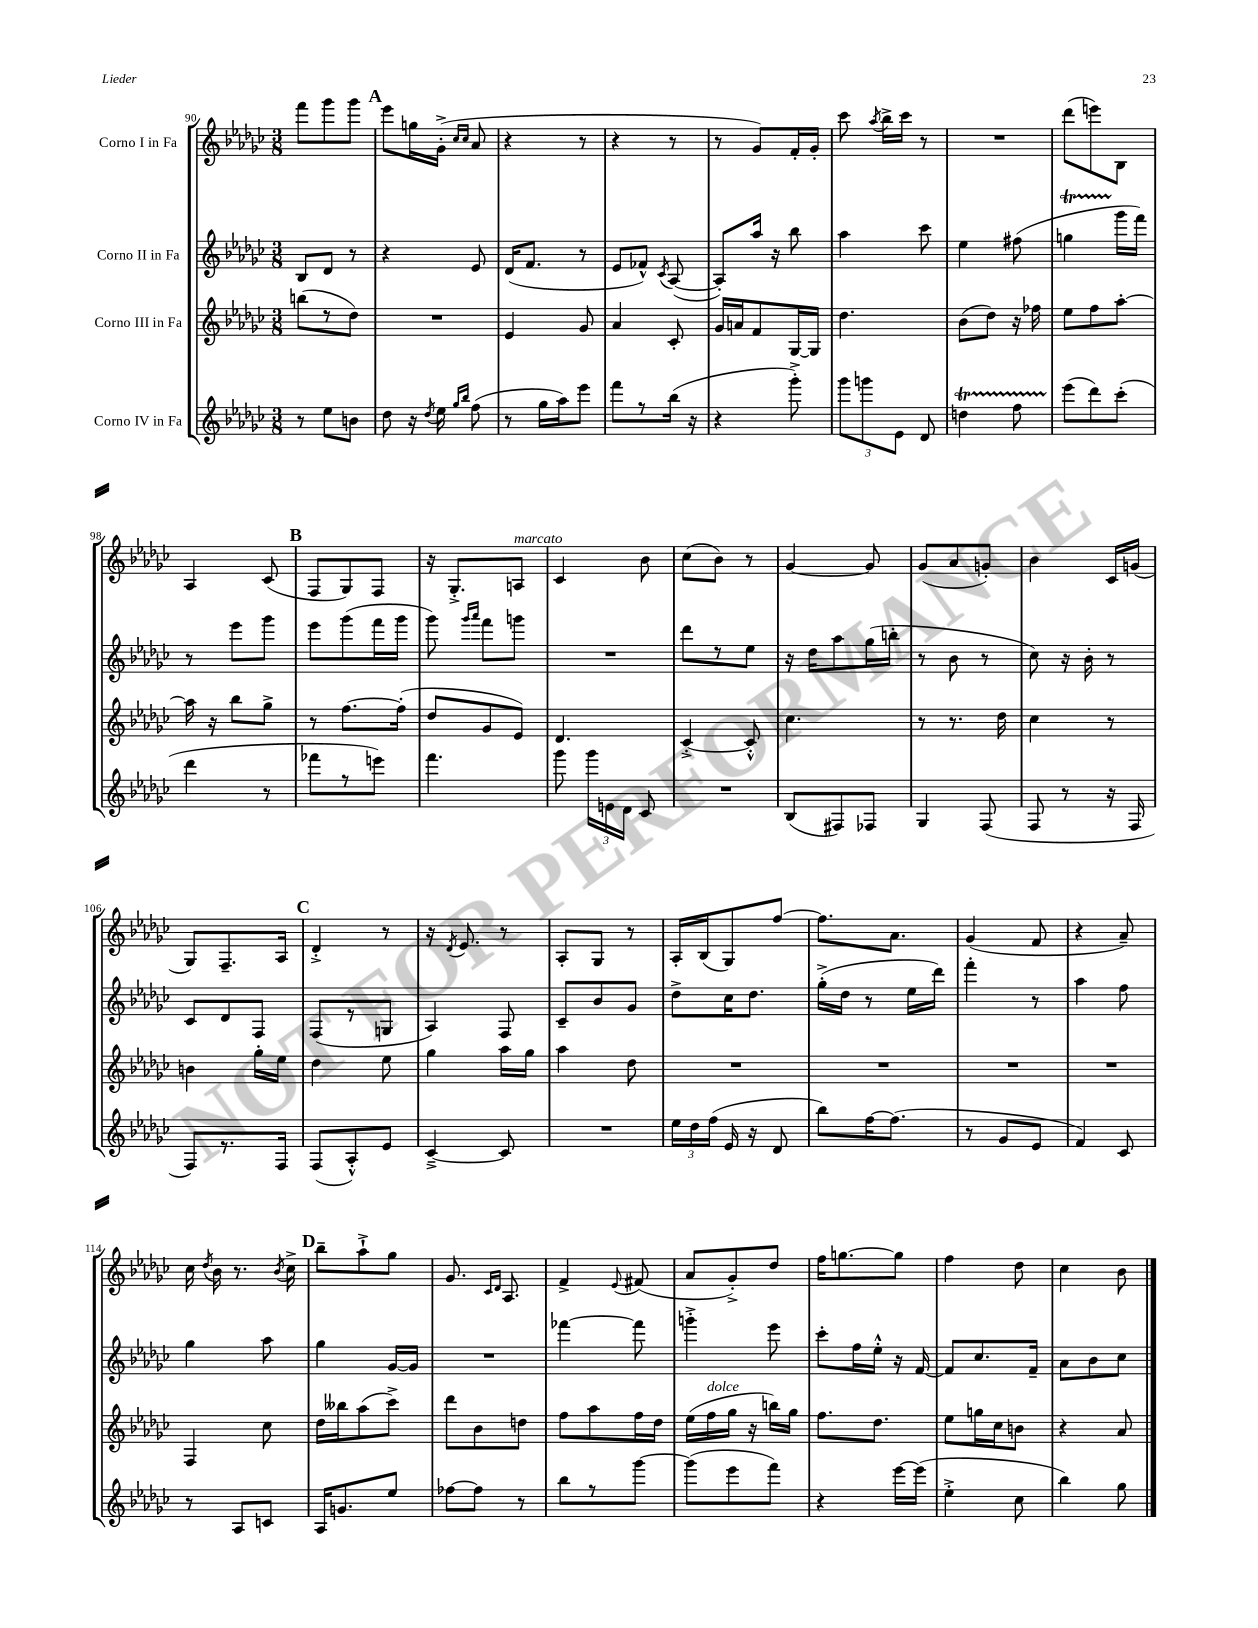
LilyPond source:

<<
\new StaffGroup <<
\new Staff = "s0" \with { instrumentName = "Corno I in Fa" } {
    \clef treble \key ges \major \numericTimeSignature \time 3/8
    \autoBeamOff f'''8[ ges'''8 ges'''8] |
    \mark \markup { \bold "A" } ees'''8[ g''16 ges'16]-.->( \grace { ces''16[ ces''16] } aes'8 |
    r4 r8 |
    r4 r8 |
    r8 ges'8[) f'16-. ges'16]-. |
    ces'''8 \acciaccatura { aes''8 } bes''16[-> ces'''16] r8 |
    R4. |
    des'''8[( e'''8) bes8] |
    aes4 ces'8( |
    \mark \markup { \bold "B" } f8[ ges8) f8] |
    r16 ges8.[-.-> a8]^\markup { \italic "marcato" } |
    ces'4 bes'8 |
    ces''8[( bes'8]) r8 |
    ges'4~ ges'8 |
    ges'8[( aes'8 g'8]-.) |
    bes'4 ces'16[ g'16]( |
    ges8[) f8.-- aes16] |
    \mark \markup { \bold "C" } des'4-.-> r8 |
    r16 \acciaccatura { des'8 } ees'8. r8 |
    aes8[-. ges8] r8 |
    aes16[-. bes16( ges8) f''8]~ |
    f''8.[ aes'8.] |
    ges'4( f'8 |
    r4 aes'8--) |
    ces''16 \acciaccatura { des''8 } bes'16 r8. \acciaccatura { bes'8 } ces''16-> |
    \mark \markup { \bold "D" } bes''8[-- aes''8-!-> ges''8] |
    ges'8. \grace { ces'16[ des'16] } aes8. |
    f'4-> \appoggiatura { ees'8 } fis'8( |
    aes'8[ ges'8-.->) des''8] |
    f''16[ g''8.~ g''8] |
    f''4 des''8 |
    ces''4 bes'8 \bar "|." |
}
\new Staff = "s1" \with { instrumentName = "Corno II in Fa" } {
    \clef treble \key ges \major \numericTimeSignature \time 3/8
    \autoBeamOff bes8[ des'8] r8 |
    \mark \markup { \bold "A" } r4 ees'8 |
    des'16[( f'8.] r8 |
    ees'8[ fes'8]-^) \acciaccatura { ces'8 } aes8~( |
    aes8[-.) aes''16] r16 bes''8 |
    aes''4 ces'''8 |
    ees''4 fis''8( |
    g''4\startTrillSpan ges'''16[\stopTrillSpan f'''16]) |
    r8 ees'''8[ ges'''8] |
    \mark \markup { \bold "B" } ees'''8[ ges'''8( f'''16 ges'''16] |
    ges'''8) \grace { ges'''16[ aes'''16] } f'''8[ g'''8] |
    R4. |
    des'''8[ r8 ees''8] |
    r16 des''16[ aes''8 ges''16( b''16]-. |
    r8 bes'8 r8 |
    ces''8) r16 bes'16-. r8 |
    ces'8[ des'8 f8] |
    \mark \markup { \bold "C" } f8[( r8 g8] |
    aes4) f8 |
    ces'8[-- bes'8 ges'8] |
    des''8[-> ces''16 des''8.] |
    ges''16[-.->( des''16] r8 ees''16[ des'''16]) |
    f'''4-. r8 |
    aes''4 f''8 |
    ges''4 aes''8 |
    \mark \markup { \bold "D" } ges''4 ges'16[~ ges'16] |
    R4. |
    fes'''4~ fes'''8 |
    g'''4-.-> ees'''8 |
    ces'''8[-. f''16 ees''16]-.-^ r16 f'16~ |
    f'8[ ces''8. f'16]-- |
    aes'8[ bes'8 ces''8] \bar "|." |
}
\new Staff = "s2" \with { instrumentName = "Corno III in Fa" } {
    \clef treble \key ges \major \numericTimeSignature \time 3/8
    \autoBeamOff b''8[( r8 des''8]) |
    \mark \markup { \bold "A" } R4. |
    ees'4 ges'8 |
    aes'4 ces'8-. |
    ges'16[ a'16 f'8 ges16~ ges16] |
    des''4. |
    bes'8[( des''8]) r16 fes''16 |
    ees''8[ f''8 aes''8]~-. |
    aes''16 r16 bes''8[ ges''8]-> |
    \mark \markup { \bold "B" } r8 f''8.[~ f''16]-.( |
    des''8[ ges'8 ees'8]) |
    des'4. |
    ces'4~-.-> ces'8-.-^ |
    ces''4. |
    r8 r8. des''16 |
    ces''4 r8 |
    b'4 ges''16[-. ees''16] |
    \mark \markup { \bold "C" } des''4 ees''8 |
    ges''4 aes''16[ ges''16] |
    aes''4 des''8 |
    R4. |
    R4. |
    R4. |
    R4. |
    f4 ces''8 |
    \mark \markup { \bold "D" } des''16[ beses''16 aes''8( ces'''8]->) |
    des'''8[ bes'8 d''8] |
    f''8[ aes''8 f''16 des''16] |
    ees''16[( f''16^\markup { \italic "dolce" } ges''16] r16 b''16[) ges''16] |
    f''8.[ des''8.] |
    ees''8[ g''16 ces''16 b'8] |
    r4 aes'8 \bar "|." |
}
\new Staff = "s3" \with { instrumentName = "Corno IV in Fa" } {
    \clef treble \key ges \major \numericTimeSignature \time 3/8
    \autoBeamOff r8 ees''8[ b'8] |
    \mark \markup { \bold "A" } des''8 r16 \acciaccatura { des''8 } ees''16 \grace { ges''16[ bes''16] } f''8( |
    r8 ges''16[ aes''16) ees'''8] |
    f'''8[ r8 bes''16]( r16 |
    r4 ges'''8-.->) |
    \tuplet 3/2 { ges'''8[ g'''8 ees'8] } des'8 |
    d''4\startTrillSpan f''8 |
    ees'''8[\stopTrillSpan( des'''8) ces'''8]-.( |
    des'''4 r8 |
    \mark \markup { \bold "B" } fes'''8[ r8 e'''8]) |
    f'''4. |
    ges'''8 \tuplet 3/2 { ges'''16[ e'16 des'16] } ces'8 |
    R4. |
    bes8[( fis8) fes8] |
    ges4 f8( |
    f8 r8 r16 f16 |
    f8[) r8. f16] |
    \mark \markup { \bold "C" } f8[( aes8-.-^) ees'8] |
    ces'4~---> ces'8 |
    R4. |
    \tuplet 3/2 { ees''16[ des''16 f''16]( } ees'16 r16 des'8 |
    bes''8[) f''16~ f''8.]( |
    r8 ges'8[ ees'8] |
    f'4) ces'8 |
    r8 aes8[ c'8] |
    \mark \markup { \bold "D" } aes16[ g'8. ees''8] |
    fes''8[~ fes''8] r8 |
    bes''8[ r8 ges'''8]~ |
    ges'''8[( ees'''8 f'''8]) |
    r4 ees'''16[~ ees'''16]( |
    ees''4-.-> ces''8 |
    bes''4) ges''8 \bar "|." |
}
>>
>>
\layout { \context { \Score currentBarNumber = #90 } }
